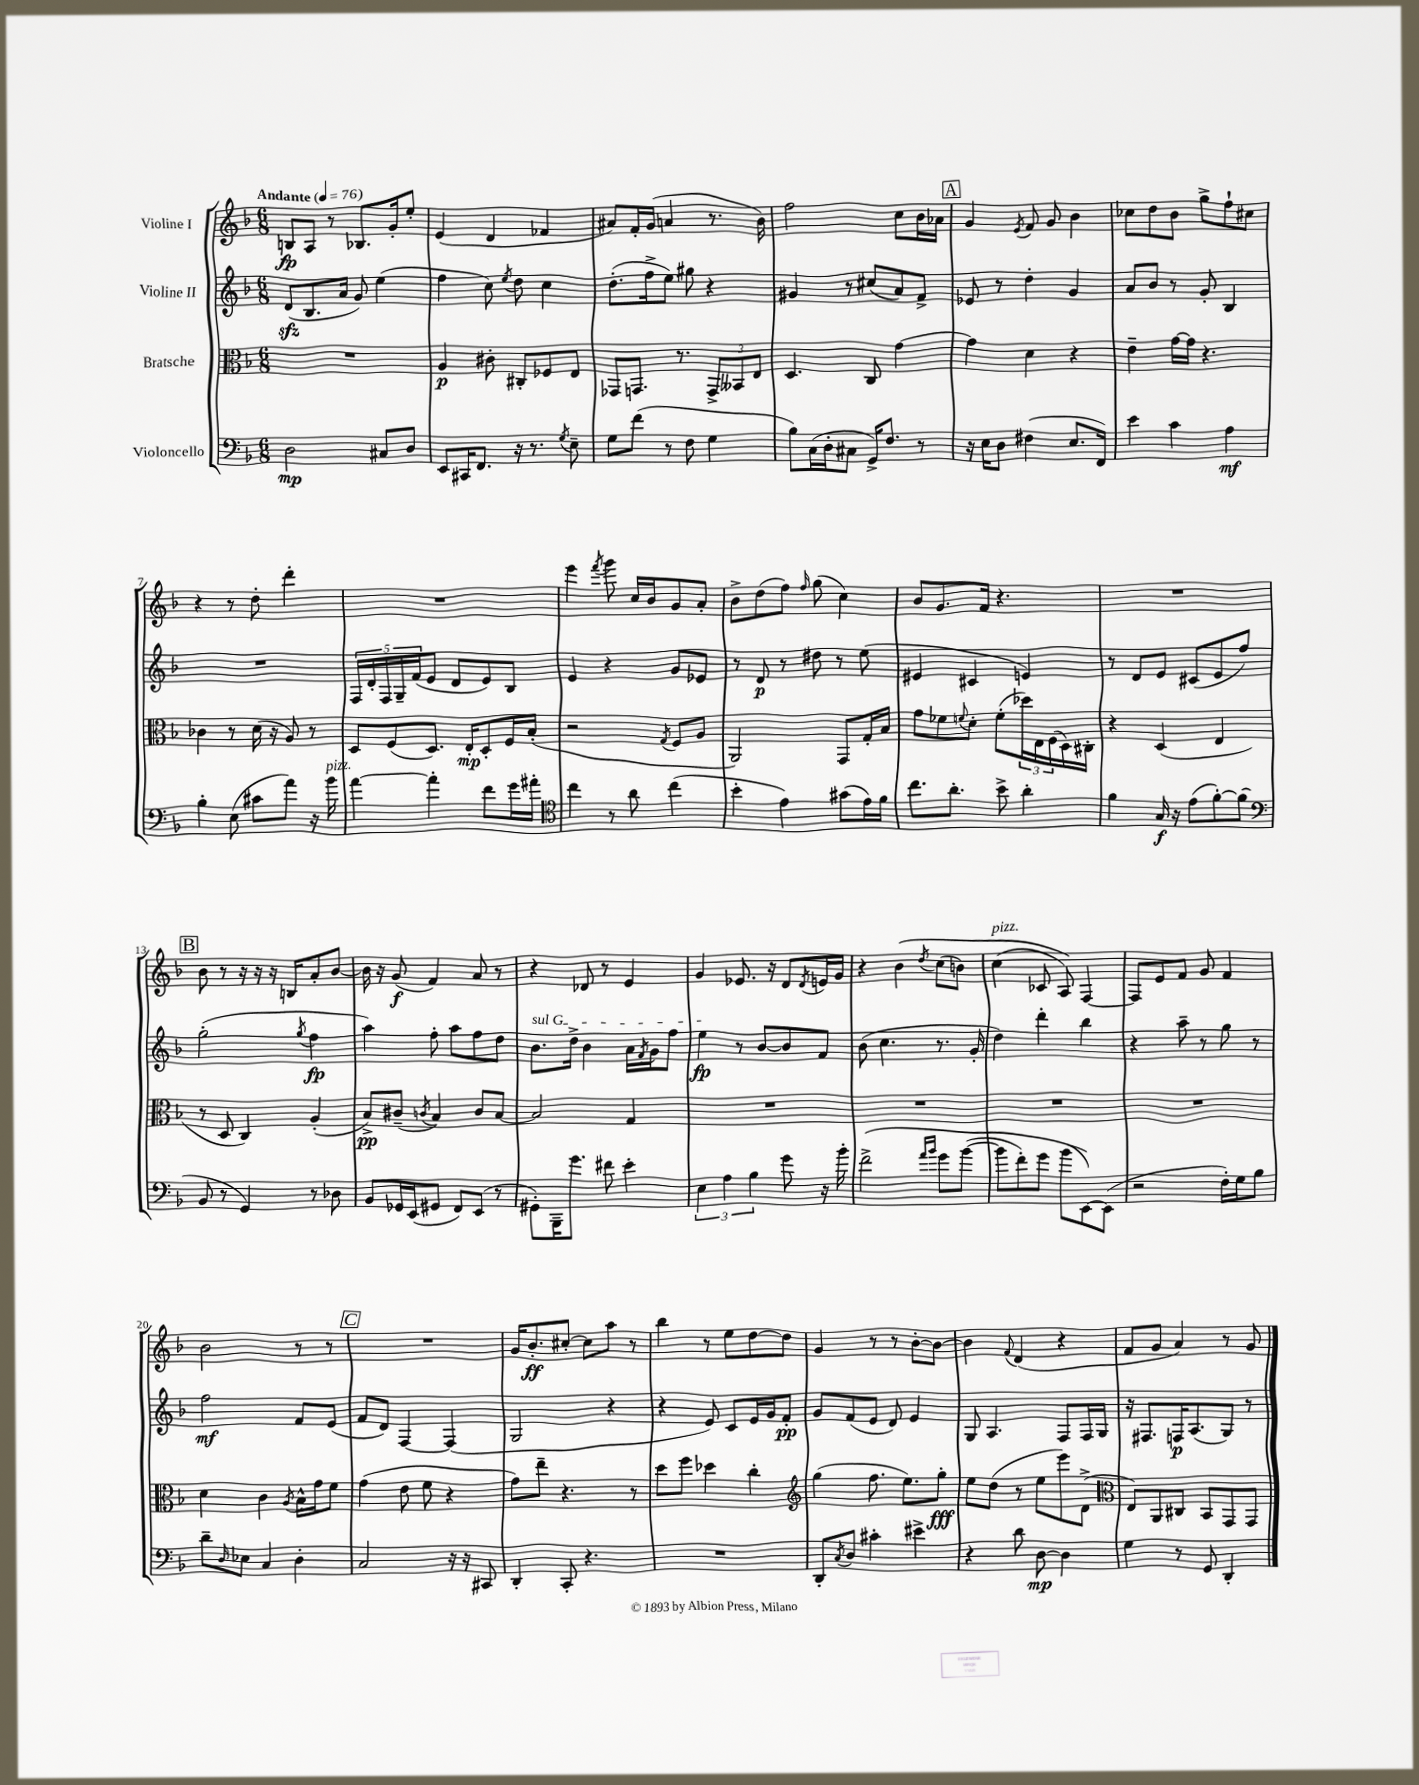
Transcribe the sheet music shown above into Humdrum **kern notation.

**kern	**kern	**kern	**kern
*staff4	*staff3	*staff2	*staff1
*clefF4	*clefC3	*clefG2	*clefG2
*k[b-]	*k[b-]	*k[b-]	*k[b-]
*M6/8	*M6/8	*M6/8	*M6/8
*MM76	*MM76	*MM76	*MM76
2D\	2.r	(8d/L	8B/L
.	.	8.B-/	8A/J
.	.	.	8r
.	.	16a/Jk	.
.	.	8g/)	8.B-/L
8C#/L	.	(4ee\	.
.	.	.	16g'/k
8D/J	.	.	8ee'/J
=	=	=	=
8EE/L	4A/	4ff\	(4e/
16CC#/K	.	.	.
8.FF/J	.	.	.
.	8c#'\	8cc\)	4d/
.	.	8qee/	.
16r	8C#'/L	8dd\	.
8.r	.	.	.
.	8F-/	4cc\	4f-/
8qG/	.	.	.
8E~\	8E/J	.	.
=	=	=	=
8G\L	8GG-/L	(8.dd'\L	8a#/L)
(8f\J	8.GG/J	.	16f'/L
.	.	16ff^\k	(16g/JJ
8r	.	8ee\J)	4a/
.	8.r	.	.
8F\	.	8gg#\	.
4G\	12GG^/L	4r	8.r
.	12BB--/	.	.
.	12E/J	.	.
.	.	.	16b-\)
=	=	=	=
8B-\L)	4.D/	4g#/	2ff\
(16C\L	.	.	.
16D'\J	.	.	.
8C#\J	.	8r	.
16GG^/LK)	8C/	(8cc#/L	.
8.F/J	.	.	.
.	[4g\	8a/)	8cc\L
8r	.	8f^/J	16b-\L
.	.	.	16a-\JJ
=	=	=	=
16r	4g\]	8e-/	4g/
16E\LK	.	.	.
8D\J	.	8r	.
.	.	.	8qe/
(4F#\	4d\	4dd'\	8f/
.	.	.	8g/
8.E/L	4r	4g/	4b-\
16FF/Jk)	.	.	.
=	=	=	=
4e\	4e~\	8a/L	8cc-\L
.	.	8b-/J	8dd\
4c\	[16g\LL	8r	8b-\J
.	16g\]JJ	.	.
.	4.r	8g'/	8gg^\L
4A\	.	4B-/	8ff`\
.	.	.	8cc#\J
=	=	=	=
4B-'\	4c-\	2.r	4r
(8E\	8r	.	8r
8c#\L	(16d\	.	8dd'\
.	16r	.	.
8a\J)	8A/)	.	4ddd'\
16r	8r	.	.
16b-\	.	.	.
=	=	=	=
[4a\	8D/L	20F/LL	2.r
.	.	20d'/	.
.	.	20F/	.
.	(8F/	.	.
.	.	20G~/	.
.	.	(20f/J	.
4a'\]	8.D/J)	8e/J	.
.	.	8d/L	.
.	16E'/LK	.	.
8f\L	8D'/	8e/)	.
16g\L	16F/L	8B-/J	.
16a#'\JJ	(16B-'/JJ	.	.
=	=	=	=
*clefC4	*	*	*
4cc\	2r	4e/	4eee\
.	.	.	8qfff/
8r	.	4r	8ggg\
8a\	.	.	16cc/LL
.	.	.	16b-/J
.	8qG/	.	.
(4cc\	8F/L	8g/L	8g/
.	8A/J	8e-/J	8a'/J
=	=	=	=
4b-'\	2AA/)	8r	8b-^\L
.	.	8d/	(8dd\
4e\)	.	8r	8ff\J)
.	.	.	16qqff/
.	.	8dd#\	(8gg\
(8g#\L	8GG/L	8r	4cc\)
16e\L)	16G'/L	(8ee\	.
16f\JJ	16B-/JJ	.	.
=	=	=	=
8.cc\L	8g\L	4e#/	8b-/L
.	8f-\	.	8.g/
8.a'\J	.	.	.
.	8qqf/	.	.
.	8d'\J	4c#/	.
.	.	.	16f/Jk
8b-^\	(8f'\L	.	4.r
4a'\	24dd-\L)	4e/)	.
.	24E\	.	.
.	(24F\	.	.
.	16D\)	.	.
.	16C#'\JJ	.	.
=	=	=	=
4f\	4r	8r	2.r
.	.	8d/L	.
16G/	(4D/	8e/J	.
16r	.	.	.
(8e\L	.	(8c#/L	.
[8f'\)	4E/	8e/	.
(8f\]J	.	8ff/J)	.
=	=	=	=
*clefF4	*	*	*
8BB-/	8r	(2gg'\	8b-\
8r	8D/	.	8r
4GG/)	4C/)	.	16r
.	.	.	16r
.	.	.	16r
.	.	.	16B/LK
.	.	8qgg/	.
8r	(4A'/	4ff\	8a'/
8D-\	.	.	[8b-/J
=	=	=	=
8BB-/L	8B-^/L)	4aa\)	16b-\]
.	.	.	16r
16GG-/L	(8c#~/J	.	(8g/
(16EE/J	.	.	.
.	8qc/	.	.
8GG#/J	4B-/)	8ff'\	4f/)
8FF/L)	.	8aa\L	.
(8EE/J	8c/L	8ff\	8a/
8r	[8B-/J	8dd\J	8r
=	=	=	=
8GG#'\L)	2B-/]	8.b-\L	4r
16BBB-~\K	.	.	.
8.g\J	.	16dd^\Jk	.
.	.	4b-\	8d-/
8f#\	.	.	8r
4e'\	4G/	16a\LL	4e/
.	.	8qf/	.
.	.	16g\J	.
.	.	8ff\J	.
=	=	=	=
6E\	2.r	4ee\	4g/
6A\	.	.	.
.	.	8r	8.e-/
6B-\	.	.	.
.	.	[8b-/L	.
.	.	.	16r
8g\	.	8b-/]	8d/L
.	.	.	8qd/
16r	.	8f/J	16e/L
16b-'\	.	.	16g/JJ
=	=	=	=
&(2f^\	2.r	(8b-\	4r
.	.	4.cc\	.
.	.	.	&(4b-\
16qqa/LL	.	.	.
16qqb-/JJ	.	.	8qdd/
8g\L	.	8.r	(8cc\L
([8b-\J	.	.	8b\J)
.	.	16g'/	.
=	=	=	=
8b-\]L	2.r	4dd\)	(4cc\
8f'\)	.	.	.
8g\J	.	4ddd'\	8c-/
(8b-\L	.	.	8A/)&)
[8EE\)&)	.	4bb-\	[4F/
(8EE\]J	.	.	.
=	=	=	=
2r	2.r	4r	8F/]L
.	.	.	8e/
.	.	8aa~\	8f/J
.	.	8r	8g/
16F'\LL)	.	8gg\	4f/
16G\J	.	.	.
8B-\J	.	8r	.
=	=	=	=
8d~\L	4d\	2ff\	2b-\
16qqD/	.	.	.
8E-\J	.	.	.
4C/	4c\	.	.
.	8qA/	.	.
4D'\	16B-^^\LL	8f/L	8r
.	16g\J	.	.
.	8f\J	(8e/J	8r
=	=	=	=
2C/	(4g\	8f/L	2.r
.	.	8d/J)	.
.	8e\	[4F/	.
.	8f\	.	.
16r	4r	(4F/]	.
16r	.	.	.
8CC#/	.	.	.
=	=	=	=
4DD'/	8g\L)	2G/	16g/LK
.	.	.	8.b-'/
.	8ee~\J	.	.
8CC'/	4.r	.	[8cc#'/J
4.r	.	.	8cc#\]L
.	.	4r	8aa\J
.	8r	.	8r
=	=	=	=
2.r	8dd\L	4r	4bb-\
.	8ff\J	.	.
.	4dd-\	8e/)	8r
.	.	8c/L	8ee\L
.	4cc'\	16e/L	[8dd\
.	.	16g/J	.
.	.	8f'/J	8dd\]J
=	=	=	=
*	*clefG2	*	*
8DD'/L	(4gg\	8g/L	4g/
8qC/	.	.	.
8D/J	.	(8f/	.
4c#'\	8.ff\	8e/J	8r
.	.	8d/)	8r
.	8.ee\L)	.	.
4e#^\	.	4e/	[8b-'\L
.	8gg'\J	.	8b-\_J
=	=	=	=
4r	8ee\L	8G/	4b-\]
.	(8dd\J	4.A/	.
.	.	.	8qqf/
8d\	8r	.	(4d/
[8D\	8ee\L	.	.
4D\]	8eee\)	8F/L	4r
.	(8d^\J	16F/L	.
.	.	16G/JJ	.
=	=	=	=
*	*clefC3	*	*
4G\	8E/L)	16r	8f/L
.	.	8.F#/L	.
.	8AA/	.	8g/J
8r	8C#/J	16F/K	4a/)
.	.	(8.A/	.
8GG/	8BB-/L	.	.
4DD'/	8GG/	8G/J)	8r
.	8GG/J	8r	8g/
==	==	==	==
*-	*-	*-	*-
